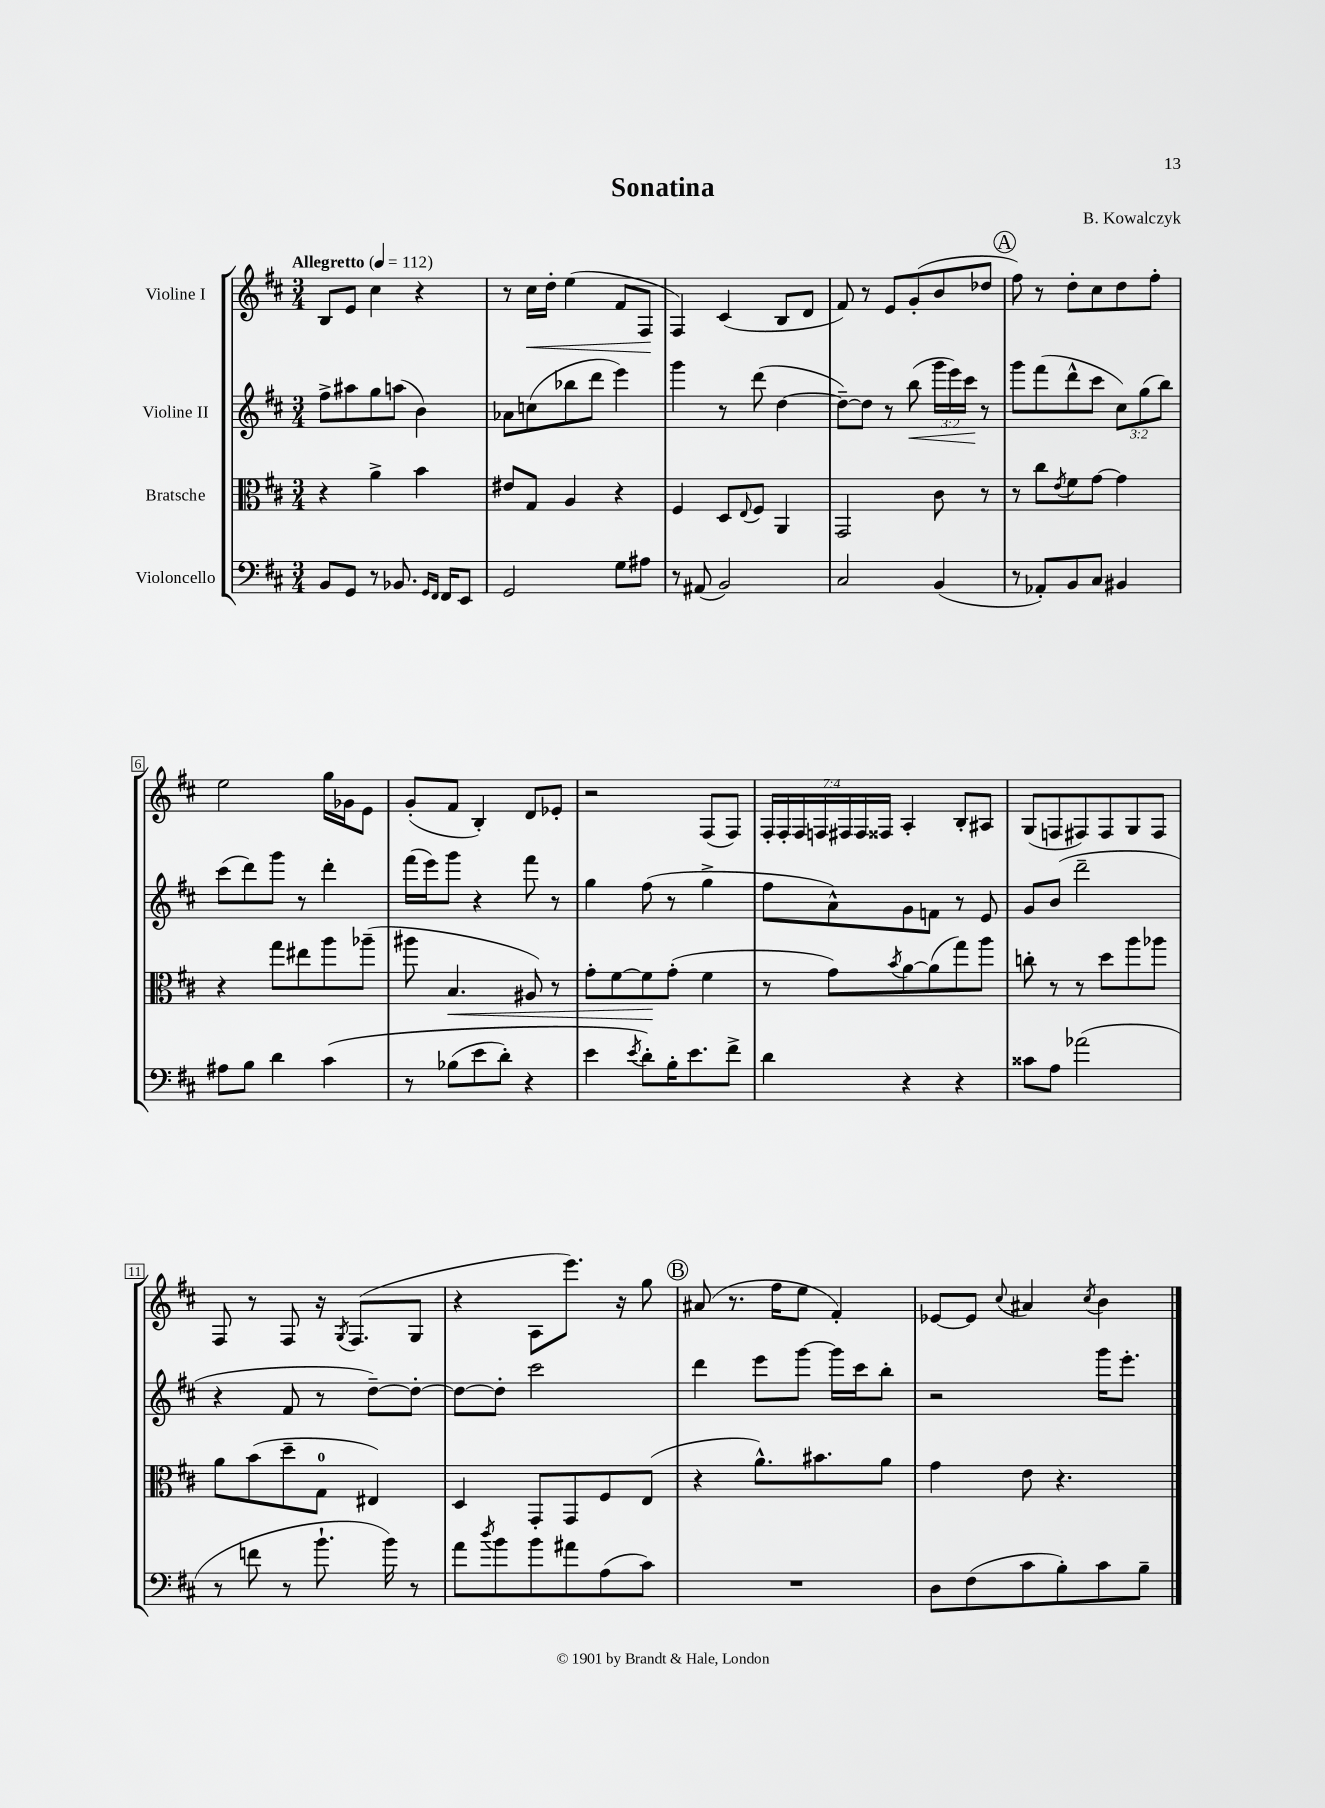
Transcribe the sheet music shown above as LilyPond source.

\header { title = "Sonatina" composer = "B. Kowalczyk" }
<<
\new StaffGroup <<
\new Staff = "s0" \with { instrumentName = "Violine I" } {
    \clef treble \key d \major \numericTimeSignature \time 3/4 \override Staff.TupletNumber.text = #tuplet-number::calc-fraction-text \tempo "Allegretto" 4 = 112
    b8 e'8 cis''4 r4 |
    r8 cis''16\< d''16-. e''4( fis'8 fis8\! |
    fis4) cis'4( b8 d'8 |
    fis'8) r8 e'8 g'8-.( b'8 des''8 |
    \mark \markup { \circle "A" } fis''8) r8 d''8-. cis''8 d''8 fis''8-. |
    e''2 g''16 ges'16 e'8 |
    g'8-.( fis'8 b4-.) d'8 ees'8-. |
    r2 fis8( fis8) |
    \tuplet 7/4 { fis16-. fis16-. fis16 f16 fis16 fis16 fisis16 } a4-. b8-. ais8 |
    g8( f8 fis8) fis8 g8 fis8 |
    fis8 r8 fis8 r16 \acciaccatura { g8 } fis8.( g8 |
    r4 a8 e'''8.) r16 g''8 |
    \mark \markup { \circle "B" } ais'8( r8. fis''16 e''8 fis'4-.) |
    ees'8~ ees'8 \appoggiatura { cis''8 } ais'4 \acciaccatura { cis''8 } b'4 \bar "|." |
}
\new Staff = "s1" \with { instrumentName = "Violine II" } {
    \clef treble \key d \major \numericTimeSignature \time 3/4 \override Staff.TupletNumber.text = #tuplet-number::calc-fraction-text
    fis''8-> ais''8 g''8 a''8( b'4) |
    aes'8 c''8( bes''8 d'''8 e'''4) |
    g'''4 r8 d'''8( d''4~ |
    d''8~--) d''8 r8 b''8\<( \tuplet 3/2 { g'''16 e'''16) cis'''16\! } r8 |
    \mark \markup { \circle "A" } g'''8 fis'''8( d'''8-^ cis'''8 \tuplet 3/2 { cis''8) g''8( b''8) } |
    cis'''8( d'''8) g'''8 r8 d'''4-. |
    fis'''16( e'''16) g'''8 r4 fis'''8 r8 |
    g''4 fis''8( r8 g''4-> |
    fis''8 a'8-^) g'8 f'8 r8 e'8 |
    g'8 b'8( d'''2-- |
    r4 fis'8 r8 d''8~--) d''8~-. |
    d''8~ d''8-. cis'''2 |
    \mark \markup { \circle "B" } d'''4 e'''8 g'''8~ g'''16 cis'''16 b''8-. |
    r2 g'''16 e'''8.-. \bar "|." |
}
\new Staff = "s2" \with { instrumentName = "Bratsche" } {
    \clef alto \key d \major \numericTimeSignature \time 3/4
    r4 a'4-> b'4 |
    eis'8 g8 a4 r4 |
    fis4 d8 \appoggiatura { e8 } fis8 a,4 |
    g,2 cis'8 r8 |
    \mark \markup { \circle "A" } r8 cis''8 \acciaccatura { e'8 } fis'8 g'8~ g'4 |
    r4 g''8 eis''8 a''8 aes''8--( |
    ais''8 b4.\< ais8) r8 |
    g'8-. fis'8~ fis'8\! g'8-.( fis'4 |
    r8 g'8) \acciaccatura { b'8 } a'8~ a'8( g''8) a''8 |
    c''8-. r8 r8 d''8 a''8 aes''8 |
    a'8 b'8( d''8-- g8-0 eis4) |
    d4 g,8-. g,8 fis8 e8( |
    \mark \markup { \circle "B" } r4 a'8.-^) bis'8. a'8 |
    g'4 e'8 r4. \bar "|." |
}
\new Staff = "s3" \with { instrumentName = "Violoncello" } {
    \clef bass \key d \major \numericTimeSignature \time 3/4
    b,8 g,8 r8 bes,8. \grace { g,16 fis,16 } fis,16 e,8 |
    g,2 g8 ais8 |
    r8 ais,8( b,2) |
    cis2 b,4( |
    \mark \markup { \circle "A" } r8 aes,8-.) b,8 cis8 bis,4 |
    ais8 b8 d'4 cis'4\( |
    r8 bes8( e'8 d'8-.) r4 |
    e'4 \acciaccatura { e'8 } d'8-.\) b16-. e'8. fis'8-> |
    d'4 r4 r4 |
    cisis'8 a8 aes'2( |
    r8 f'8 r8 b'8.-! b'16) r8 |
    a'8 \acciaccatura { d''8 } b'8 b'8 ais'8 a8( cis'8) |
    \mark \markup { \circle "B" } R2. |
    d8 fis8( cis'8 b8-.) cis'8 b8-- \bar "|." |
}
>>
>>
\layout { \context { \Score \override BarNumber.stencil = #(make-stencil-boxer 0.1 0.3 ly:text-interface::print) } }
